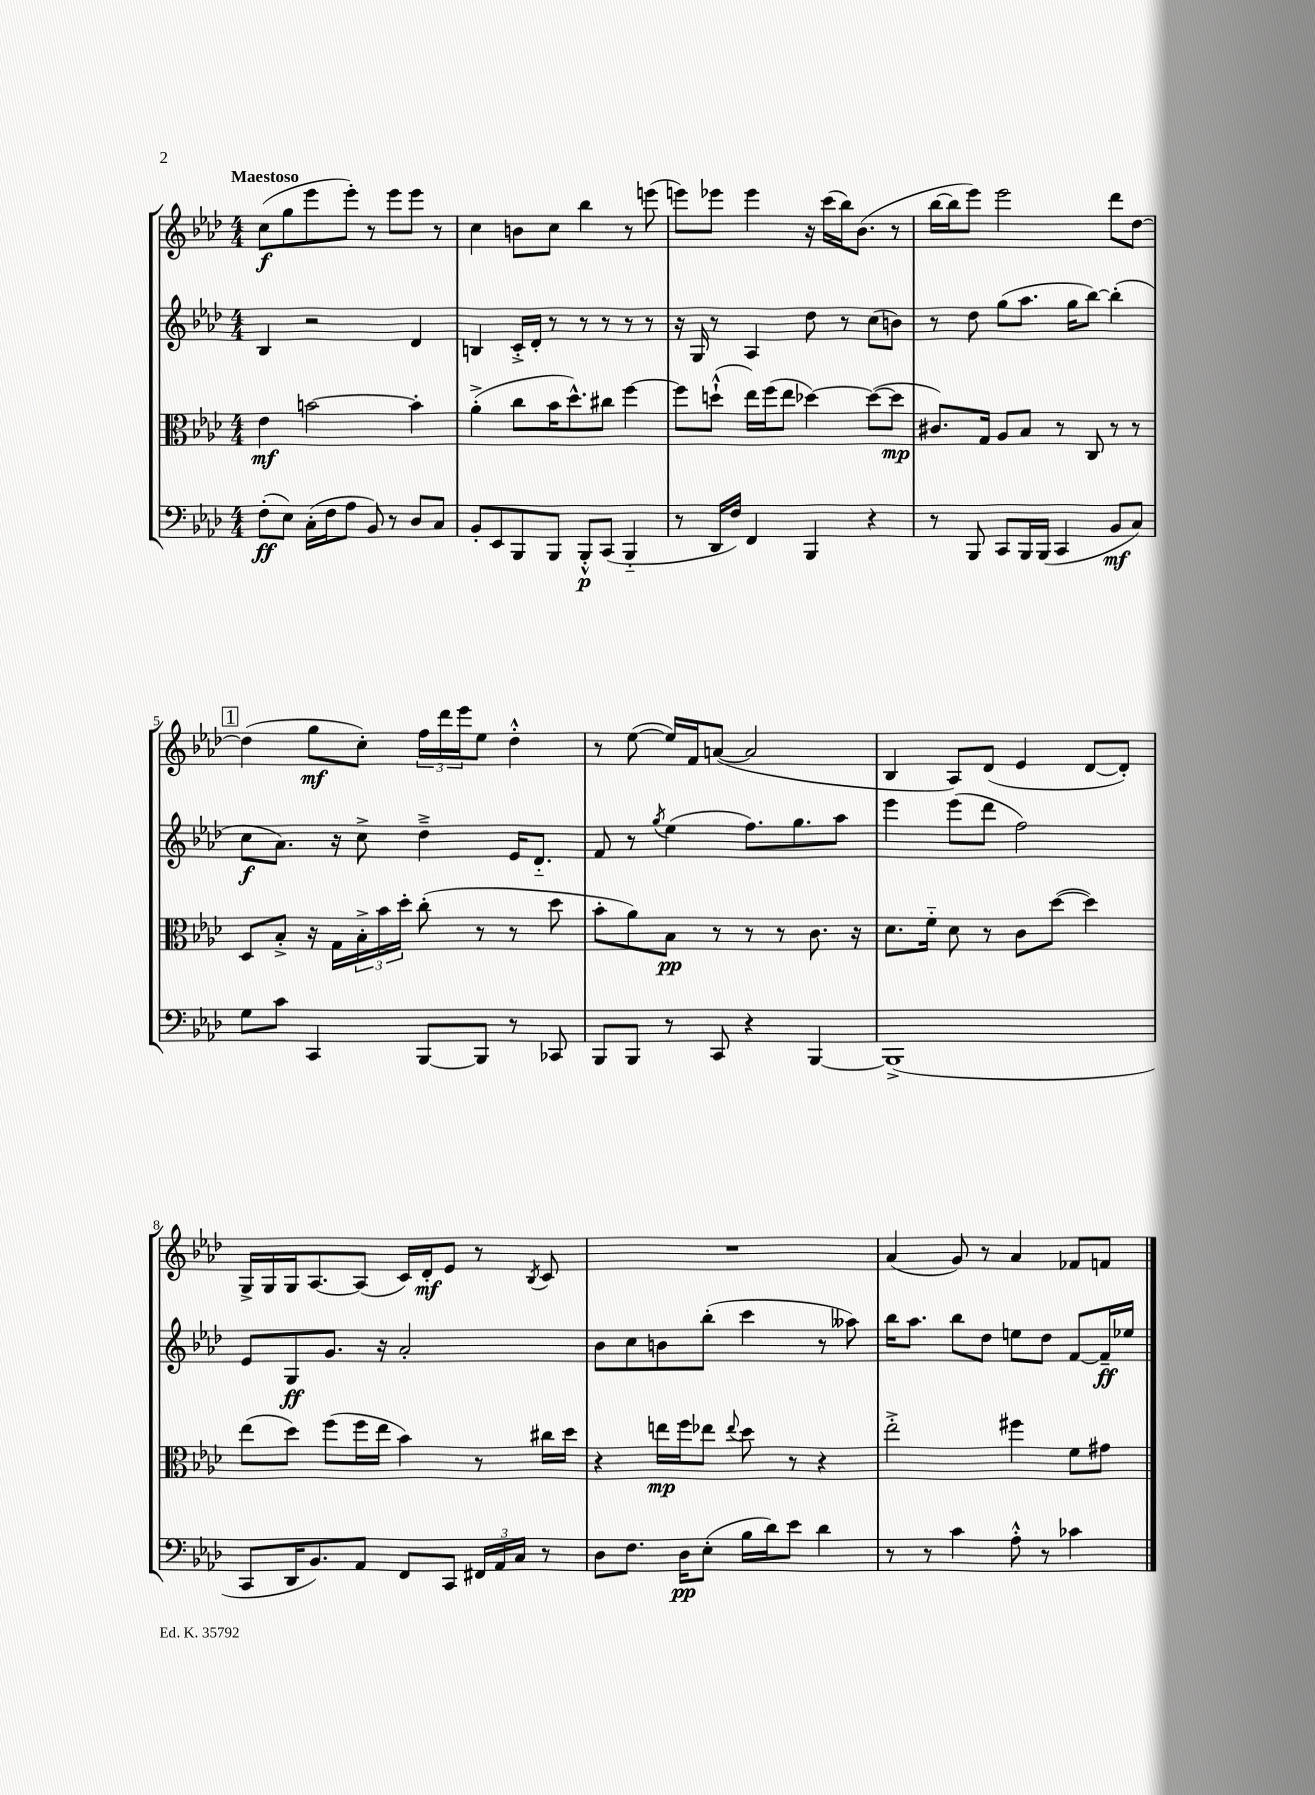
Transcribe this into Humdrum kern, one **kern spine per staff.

**kern	**dynam	**kern	**dynam	**kern	**dynam	**kern	**dynam
*part4	*part4	*part3	*part3	*part2	*part2	*part1	*part1
*staff4	*staff4	*staff3	*staff3	*staff2	*staff2	*staff1	*staff1
*clefF4	*	*clefC3	*	*clefG2	*	*clefG2	*
*k[b-e-a-d-]	*	*k[b-e-a-d-]	*	*k[b-e-a-d-]	*	*k[b-e-a-d-]	*
*M4/4	*	*M4/4	*	*M4/4	*	*M4/4	*
=1	=1	=1	=1	=1	=1	=1	=1
!	!	!	!	!	!	!LO:TX:a:B:t=Maestoso	!
(8F'\L	ff	4e-\	mf	4B-/	.	(8cc\L	f
8E-\J)	.	.	.	.	.	8gg\	.
(16C'\LL	.	[2bn\	.	2r	.	8eee-\	.
16F\J	.	.	.	.	.	.	.
8A-\J	.	.	.	.	.	8eee-'\J)	.
8BB-/)	.	.	.	.	.	8r	.
8r	.	.	.	.	.	8eee-\L	.
8D-/L	.	4b'\]	.	4d-/	.	8eee-\J	.
8C/J	.	.	.	.	.	8r	.
=2	=2	=2	=2	=2	=2	=2	=2
8BB-'/L	.	(4a-'^\	.	4Bn/	.	4cc\	.
8EE-/	.	.	.	.	.	.	.
8BBB-/	.	8cc\L	.	16c'^/LL	.	8bn\L	.
.	.	.	.	16d-'/JJ	.	.	.
8BBB-/J	.	16b-\K	.	8r	.	8cc\J	.
.	.	8.dd-^^\)	.	.	.	.	.
8BBB-'^^/L	p	.	.	8r	.	4bb-\	.
(8CC/J	.	8cc#X\J	.	8r	.	.	.
4BBB-/	.	[4ff\	.	8r	.	8r	.
.	.	.	.	8r	.	(8eeen\	.
=3	=3	=3	=3	=3	=3	=3	=3
8r	.	8ff\L]	.	16r	.	8eeen\L)	.
.	.	.	.	16G/	.	.	.
16DD-/LL	.	(8ddn`^^\J	.	8r	.	8eee-X\J	.
16F/JJ)	.	.	.	.	.	.	.
4FF/	.	16ee-\LL)	.	4A-/	.	4eee-\	.
.	.	(16ff\J	.	.	.	.	.
.	.	8ee-\J	.	.	.	.	.
4BBB-/	.	[4dd-X\)	.	8dd-\	.	16r	.
.	.	.	.	.	.	(16ccc\LL	.
.	.	.	.	8r	.	16bb-\J)	.
.	.	.	.	.	.	(8.b-\J	.
4r	.	(8dd-\L_	.	(8cc\L	.	.	.
.	.	8dd-\J]	mp	8bn\J)	.	8r	.
=4	=4	=4	=4	=4	=4	=4	=4
8r	.	8.c#X/L)	.	8r	.	[16bb-\LL	.
.	.	.	.	.	.	16bb-\J]	.
8BBB-/	.	.	.	8dd-\	.	8eee-\J)	.
.	.	16G/Jk	.	.	.	.	.
8CC/L	.	8A-/L	.	(8gg\L	.	2eee-\	.
16BBB-/L	.	8B-/J	.	8.aa-\J	.	.	.
(16BBB-/JJ	.	.	.	.	.	.	.
4CC/	.	8r	.	.	.	.	.
.	.	.	.	16gg\KL	.	.	.
.	.	8C/	.	[8bb-\J)	.	.	.
8BB-/L	mf	8r	.	(4bb-'\]	.	8ddd-\L	.
8C/J)	.	8r	.	.	.	[8dd-\J	.
!!LO:LB:g=z
!!LO:REH:place=s1:t=1
=5	=5	=5	=5	=5	=5	=5	=5
8G\L	.	8D-/L	.	8cc\L	f	(4dd-\]	.
8c\J	.	8B-'^/J	.	8.a-\J)	.	.	.
4CC/	.	16r	.	.	.	8gg\L	mf
.	.	16G\LL	.	16r	.	.	.
.	.	24B-'^\	.	8cc^\	.	8cc'\J)	.
.	.	24b-\	.	.	.	.	.
.	.	24dd-'\JJ	.	.	.	.	.
[8BBB-/L	.	(8cc'\	.	4dd-~^\	.	24ff\LL	.
.	.	.	.	.	.	24ddd-\	.
.	.	.	.	.	.	24eee-\J	.
8BBB-/J]	.	8r	.	.	.	8ee-\J	.
8r	.	8r	.	16e-/KL	.	4dd-'^^\	.
.	.	.	.	8.d-/J	.	.	.
8CC-X/	.	8dd-\	.	.	.	.	.
=6	=6	=6	=6	=6	=6	=6	=6
8BBB-/L	.	8b-'\L	.	8f/	.	8r	.
8BBB-/J	.	8a-\)	.	8r	.	([8ee-\	.
.	.	.	.	8qgg/	.	.	.
8r	.	8B-\J	pp	(4ee-\	.	16ee-/LL])	.
.	.	.	.	.	.	16f/J	.
8CC/	.	8r	.	.	.	([8an/J	.
4r	.	8r	.	8.ff\L)	.	2a/]	.
.	.	8r	.	.	.	.	.
.	.	.	.	8.gg\	.	.	.
[4BBB-/	.	8.c\	.	.	.	.	.
.	.	.	.	8aa-\J	.	.	.
.	.	16r	.	.	.	.	.
=7	=7	=7	=7	=7	=7	=7	=7
(1BBB-^]	.	8.d-\L	.	4eee-\	.	4B-/	.
.	.	16f\Jk	.	.	.	.	.
.	.	8d-\	.	(8eee-\L	.	8A-/L)	.
.	.	8r	.	8ddd-\J	.	(8d-/J	.
.	.	8c\L	.	2ff\)	.	4e-/	.
.	.	([8dd-\J	.	.	.	.	.
.	.	4dd-\])	.	.	.	[8d-/L	.
.	.	.	.	.	.	8d-'/J])	.
!!LO:LB:g=z
=8	=8	=8	=8	=8	=8	=8	=8
8CC/L	.	(8ee-\L	.	8e-/L	.	16G^/LL	.
.	.	.	.	.	.	16G/	.
16DD-/K	.	8dd-\J)	.	8G/	ff	16G/J	.
8.BB-/)	.	.	.	.	.	[8.A-/	.
.	.	(8ff\L	.	8.g/J	.	.	.
8AA-/J	.	16ff\L	.	.	.	(8A-/J]	.
.	.	16ee-\JJ	.	16r	.	.	.
8FF/L	.	4b-\)	.	2a-'/	.	16c/LL)	.
.	.	.	.	.	.	16d-'/J	mf
8CC/J	.	.	.	.	.	8e-/J	.
24FF#X/LL	.	8r	.	.	.	8r	.
24AA-/	.	.	.	.	.	.	.
24C/JJ	.	.	.	.	.	.	.
.	.	.	.	.	.	8qB-/	.
8r	.	16cc#X\LL	.	.	.	8c/	.
.	.	16dd-\JJ	.	.	.	.	.
=9	=9	=9	=9	=9	=9	=9	=9
8D-\L	.	4r	.	8b-\L	.	1r	.
8.F\J	.	.	.	8cc\	.	.	.
.	.	16een\LL	mp	8bn\	.	.	.
16D-\KL	pp	16ff\J	.	.	.	.	.
(8E-'\J	.	8ee-X\J	.	(8bb-'\J	.	.	.
.	.	8qqee-/	.	.	.	.	.
16B-\LL	.	8dd-\	.	4ccc\	.	.	.
16d-\J)	.	.	.	.	.	.	.
8e-\J	.	8r	.	.	.	.	.
4d-\	.	4r	.	8r	.	.	.
.	.	.	.	8aa--X\)	.	.	.
=10	=10	=10	=10	=10	=10	=10	=10
8r	.	2ee-'^\	.	16bb-\KL	.	(4a-/	.
.	.	.	.	8.aa-\J	.	.	.
8r	.	.	.	.	.	.	.
4c\	.	.	.	8bb-\L	.	8g/)	.
.	.	.	.	8dd-\J	.	8r	.
8A-'^^\	.	4ff#X\	.	8een\L	.	4a-/	.
8r	.	.	.	8dd-\J	.	.	.
4c-X\	.	8f\L	.	[8f/L	.	8f-X/L	.
.	.	8g#X\J	.	16f~/L]	ff	8fn/J	.
.	.	.	.	16ee-X/JJ	.	.	.
==	==	==	==	==	==	==	==
*-	*-	*-	*-	*-	*-	*-	*-
